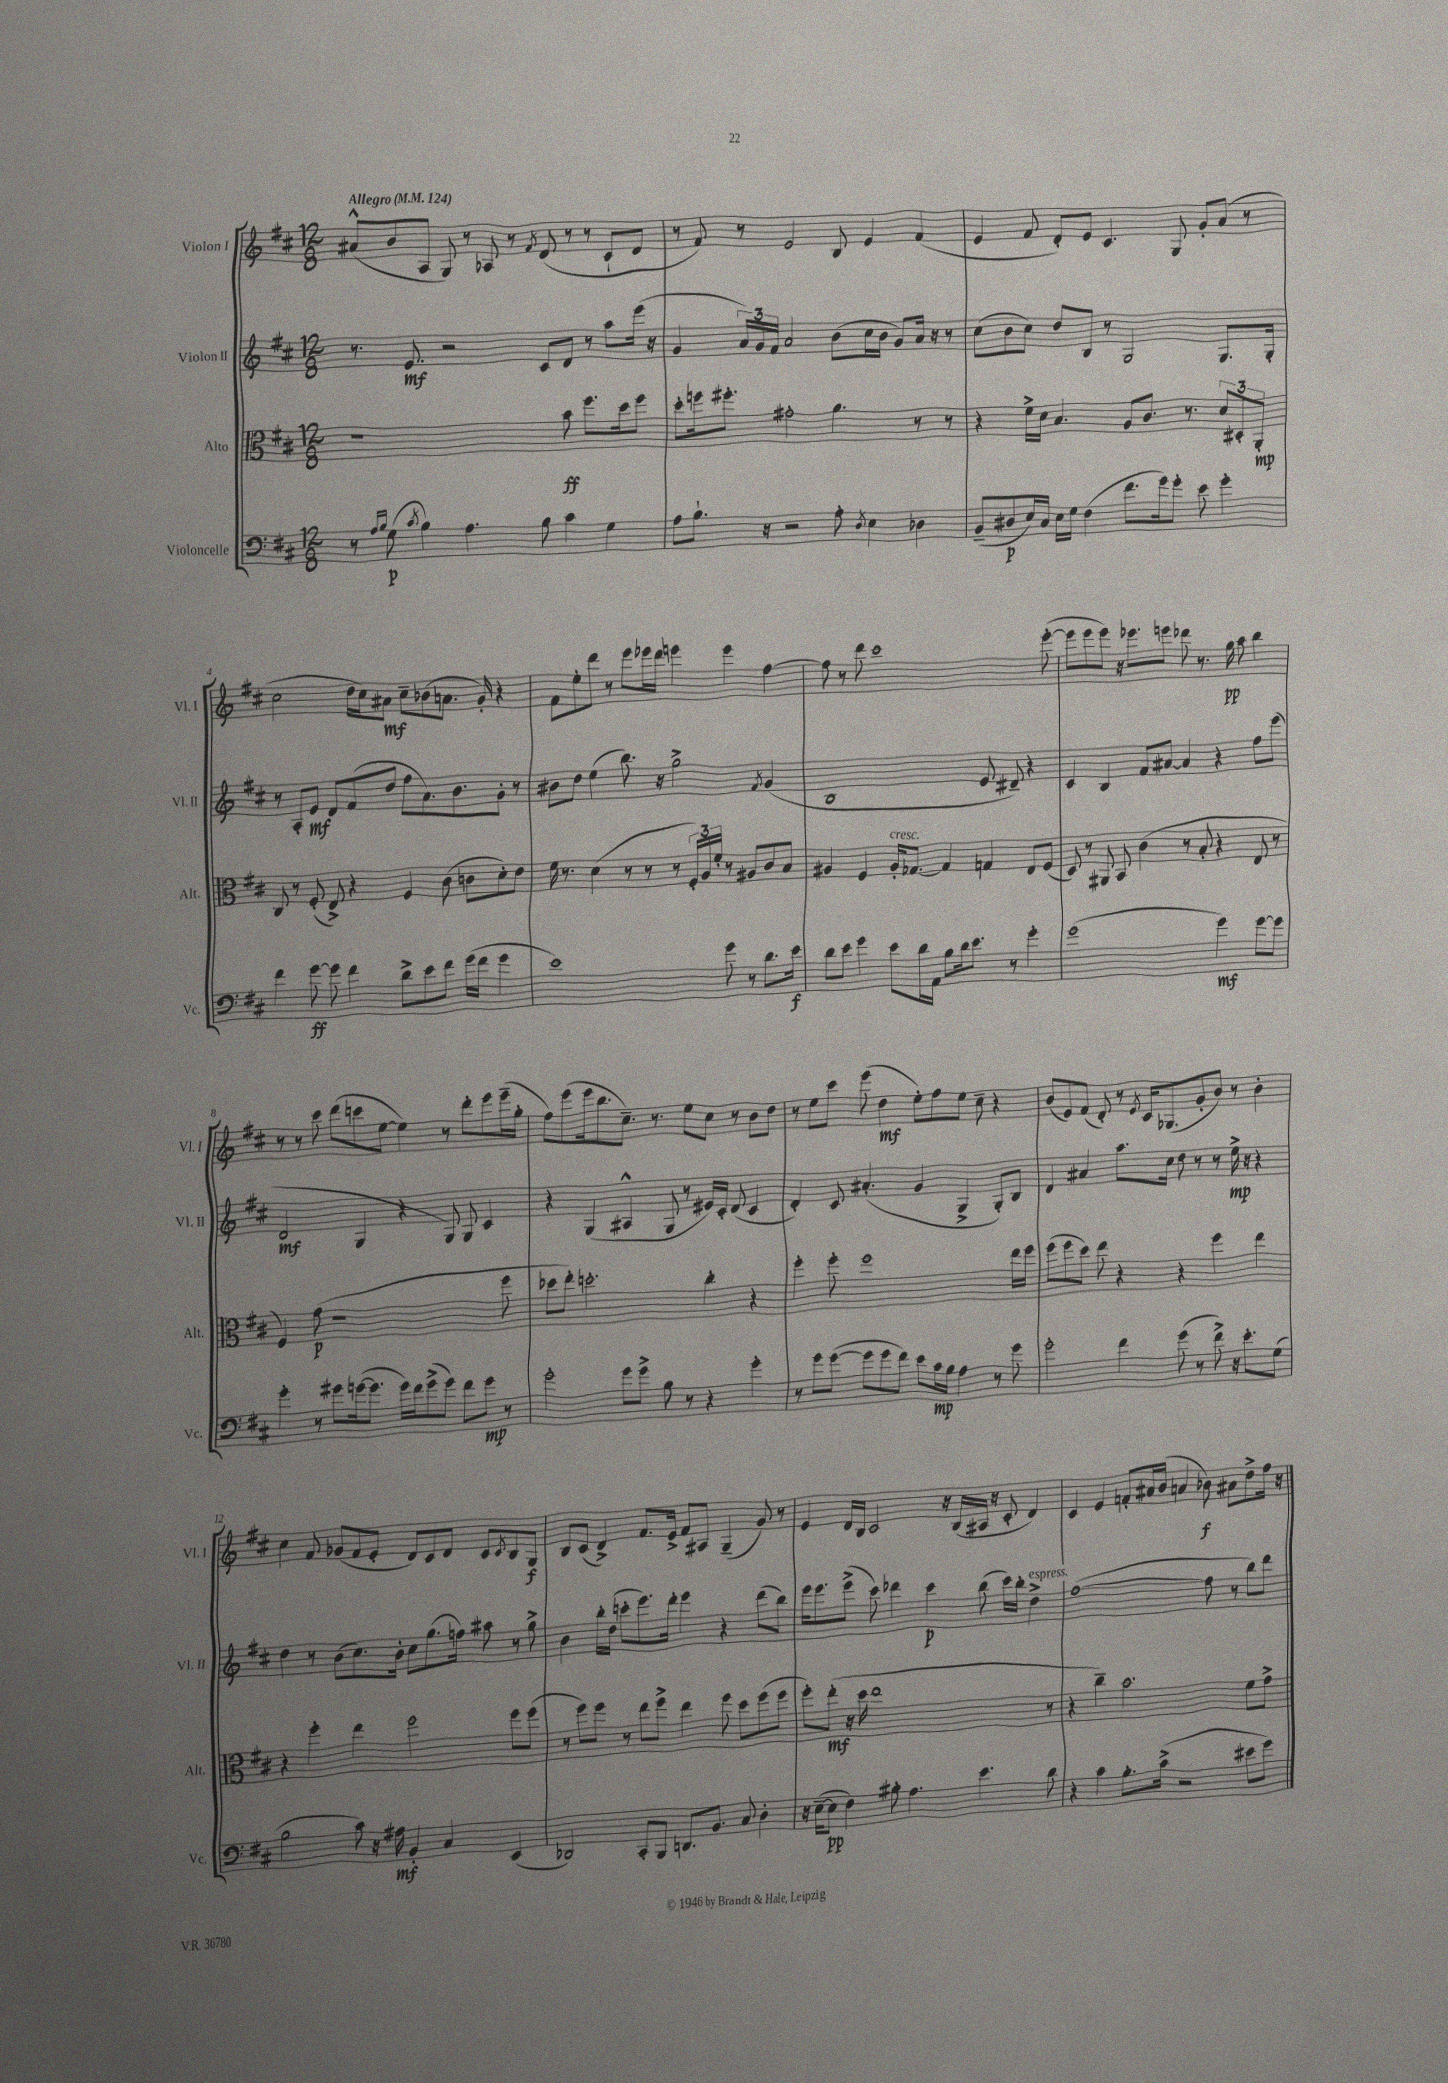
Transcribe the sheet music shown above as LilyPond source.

<<
\new StaffGroup <<
\new Staff = "s0" \with { instrumentName = "Violon I" shortInstrumentName = "Vl. I" } {
    \clef treble \key d \major \numericTimeSignature \time 12/8 \tempo "Allegro" 4 = 124
    ais'8-^( b'8 a8 g8) r8 aes8 r8 \acciaccatura { fis'8 } d'8( r8 r8 cis'8-! d'8 |
    r8 fis'8) r8 e'2 b8 e'4 fis'4( |
    e'4 fis'8 d'8-.) e'8 cis'4. g8 g'8-. a'8( r8 |
    cis''2 d''16 cis''16) ais'8\mf cis''8-- bes'8( a'8. g'16-.) r4 |
    fis'8 e''8-. d'''8 r8 e'''8 ees'''16 d'''16 e'''4 e'''4 fis''4~ |
    fis''8 r8 d'''8 cis'''1 e'''8~-.( |
    e'''8 e'''8 e'''8) r16 ees'''8. e'''8 des'''8 r8. g''16\pp a''8 b''4 |
    r8 r8 cis'''8 d'''8( c'''8 e''8~ e''4) r8 d'''8-. e'''8 e'''16--( g''16-. |
    fis''8) e'''8( e'''16 b''8. cis''8.--) r8. e''8 cis''8 r8 b'8 d''8 |
    r8 e''8 cis'''8 e'''8( d''4\mf e''8-.) fis''8 e''8 cis''8-- r4 |
    b'8( e'8) fis'8( d'8-.) r8 \acciaccatura { e'8 } cis'16 ges8.( g'8-. b'8) r8 b'4-. |
    cis''4 fis'8 ges'8( fis'8 e'8-. d'8) cis'8 d'8 cis'8 \acciaccatura { cis'8 } b8 g8\f |
    b8 cis'8( d'4->) fis'8. e'16-> fis'8 ais8 g4--( g'8) r8 |
    e'4 d'16 b16 cis'2 r16 b16( ais16 r16 cis'8-. d'4) |
    cis'4 e'4 f'8-. ais'16 b'16( a'4 bes'8\f) ais'8 d''8-> fis''16 r16 \bar "|." |
}
\new Staff = "s1" \with { instrumentName = "Violon II" shortInstrumentName = "Vl. II" } {
    \clef treble \key d \major \numericTimeSignature \time 12/8
    r8. e'8.\mf r2 cis'8 d'8 r8 a''8 e'''16( r16 |
    g'4 \tuplet 3/2 { a'16) g'16 fis'16 } a'2 b'8( cis''16 b'16 g'8) a'16 r16 r8 |
    cis''8( b'8 cis''8) d''8 b8 r8 g2 g8. g16-. |
    r8 a8-. e'8\mf d'8 fis'8( d''8 fis''8 a'8.) b'8. g'8-. r8 |
    bis'8 d''8 e''4( b''8.) r16 g''2-> \acciaccatura { fis'8 } g'4( |
    b1 e'8 dis'8--) r4 |
    cis'4 b4 fis'8 ais'8~ ais'4 r4 fis''8 e'''8( |
    d'2\mf g4 r4 g8) g8 cis'4 |
    r4 g4( ais4-^ g8 r8 eis'16) cis'16-. d'8( cis'4 |
    d'4-.) cis'8 ais'4.-.( g'4 g4-> g8-.) b8 |
    d'4 ais'4 a''8. cis''16 d''8 r8 r8 e''16->\mp r16 r4 |
    d''4 r8 b'8( cis''8.) b'16-. cis''8 g''8.( f''16) ais''8 r8 g''8-> |
    b'4 b''16-. d''16( c'''8-. e'''8.) d'''16-. e'''4 r4 d'''8( b''8) |
    e'''16 e'''8. e'''8->( cis'''8) des'''4 cis'''4\p b''8( cis'''16) b''16-. d''4->^\markup { \italic "espress." } |
    fis''1~( fis''8 r8 b''8) d'''8 \bar "|." |
}
\new Staff = "s2" \with { instrumentName = "Alto" shortInstrumentName = "Alt." } {
    \clef alto \key d \major \numericTimeSignature \time 12/8
    r1 b'8\ff fis''8. d''16 fis''8 |
    d''8-. f''16 fis''8.-. gis'2-. a'4. r8 r8 |
    r4 fis'16-> d'16 b4. a8 cis'8. r8. \tuplet 3/2 { d'8 dis8-. a,8-.\mp } |
    cis8 r8 fis8-.( e8->) r4 fis4 cis'8( c'8 d'8-.) e'8 |
    fis'16 r8. d'4( r8 r8 r8 \tuplet 3/2 { fis16-.) a16 fis'16-. } r8 ais8 cis'8 b8 |
    ais4 fis4 ais16-.^\markup { \italic "cresc." } ges8.~ ges4 g4 e8 fis8( |
    d8) r8 ais,8 b,8 cis'4( r8 b8-. r4 e8 r8 |
    fis4) g'8\p( r1 fis''8 |
    des''8 e''8-.) d''2.-. cis''4-. r4 |
    fis''4-. fis''8-. fis''1 e''16 fis''16 |
    fis''8( fis''8 d''8) e''8 r4 r4 fis''4 e''4 |
    r4 fis''4-. e''4 fis''2 fis''8 fis''8( |
    r8 fis''8) fis''8 r8 e''8 fis''8-> e''4 fis''8 d''8 fis''8( fis''8 |
    fis''8-.) e''8-.\mf( r16 d''16 e''1 r8 |
    r4 cis''4--) b'2. fis'8 g'8-> \bar "|." |
}
\new Staff = "s3" \with { instrumentName = "Violoncelle" shortInstrumentName = "Vc." } {
    \clef bass \key d \major \numericTimeSignature \time 12/8
    r8 \grace { a16 b16 } g8\p( \acciaccatura { cis'8 } b4) a4. b8 cis'4 g4 |
    a8 b8.-! r16 r2 a8-. \acciaccatura { d8 } e4 des4 |
    b,8--( dis8\p e16) cis16 e16 g16 fis4( fis'8. g'16) g'8-. e'8 g'4-. |
    fis'4 g'8~\ff g'8 fis'4 d'8-> e'8 fis'8 g'16( fis'16 g'4 |
    e'1) g'8 r8 d'8. e'16\f |
    d'8 e'8 g'4 e'8 d'16 a,16 b8 d'16 e'8. r8 g'4-. |
    g'1( g'4\mf) g'8~ g'8 |
    g'4-. r8 gis'8 g'16~( g'8. g'16) fis'16 g'8->( g'8) fis'8 g'8\mp r8 |
    g'2-. g'8 g'8-> b8 r8 r4 g'4-. |
    r8 g'8 g'8~( g'8 g'8 fis'8) e'8 cis'16\mp b16 a4 r8 g'8 |
    g'2-. fis'4 g'8( r8 fis'8->) r16 e'8.-. g8( |
    b2 cis'8) r16 ais16\mf b,4-. cis4 e,4( |
    des,2) cis,8-. b,,8 d,8. b,8. cis8 d4-. |
    r16 e16~--( e8\pp fis4) bis8-. a4. e'4. d'8 |
    r4 cis'4 b8.-. cis'16->( r2 eis'8 g'8) \bar "|." |
}
>>
>>
